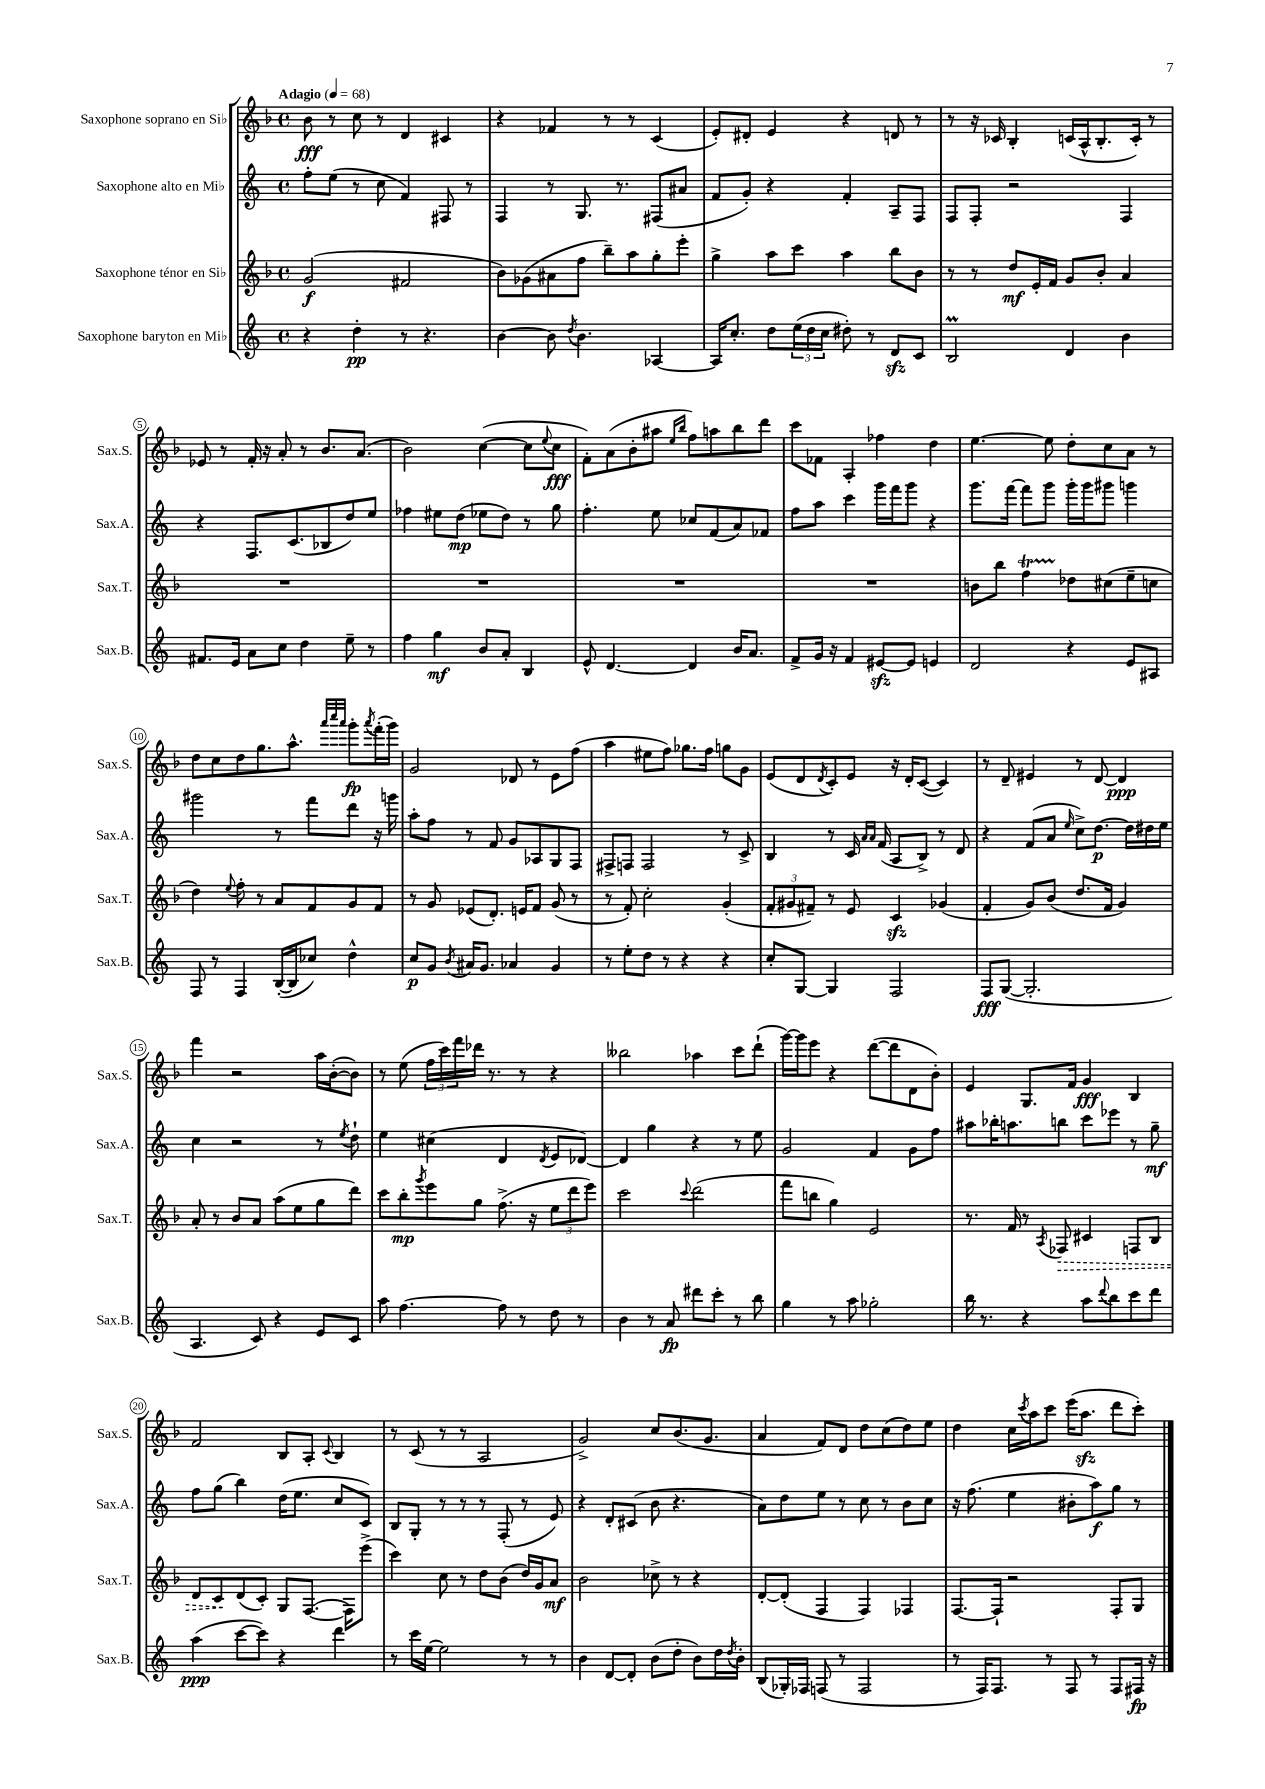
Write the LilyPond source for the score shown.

<<
\new StaffGroup <<
\new Staff = "s0" \with { instrumentName = "Saxophone soprano en Sib" shortInstrumentName = "Sax.S." } {
    \clef treble \key f \major \defaultTimeSignature \time 4/4 \tempo "Adagio" 4 = 68
    bes'8\fff r8 c''8 r8 d'4 cis'4 |
    r4 fes'4 r8 r8 c'4( |
    e'8-.) dis'8-. e'4 r4 d'8 r8 |
    r8 r16 ces'16 bes4-. c'16( a16-^ bes8.-. c'16-.) r8 |
    ees'8 r8 f'16-. r16 a'8-. r8 bes'8. a'8.( |
    bes'2) c''4~( c''8 \appoggiatura { e''8 } c''8\fff |
    f'8-.) a'8( bes'8-. ais''8 \grace { e''16 bes''16 } f''8) a''8 bes''8 d'''8 |
    c'''8 fes'8 a4-. fes''4 d''4 |
    e''4.~ e''8 d''8-. c''8 a'8 r8 |
    d''8 c''8 d''8 g''8. a''8.-^ \grace { a'''32 c''''32 a'''32 } g'''8-.\fp \acciaccatura { a'''8 } f'''16-.( g'''16) |
    g'2 des'8 r8 e'8 f''8( |
    a''4 eis''8 f''8) ges''8. f''16 g''8 g'8 |
    e'8( d'8 \acciaccatura { d'8 } c'8-.) e'8 r16 d'16-. c'8~( c'4) |
    r8 d'8-- eis'4 r8 d'8~ d'4\ppp |
    f'''4 r2 a''16 bes'16~-.( bes'8) |
    r8 e''8( \tuplet 3/2 { f''16 c'''16) f'''16 } des'''16 r8. r8 r4 |
    beses''2 aes''4 c'''8 d'''8-!( |
    g'''16~) g'''16 e'''8 r4 d'''8~( d'''8 d'8 bes'8-.) |
    e'4 g8. f'16 g'4\fff bes4 |
    f'2 bes8 a8-. \appoggiatura { c'8 } bes4 |
    r8 c'8( r8 r8 a2 |
    g'2->) c''8 bes'8.( g'8. |
    a'4 f'8) d'8 d''8 c''8( d''8) e''8 |
    d''4 c''16 \acciaccatura { c'''8 } a''16 c'''8 e'''16( a''8.\sfz d'''8 c'''8-.) \bar "|." |
}
\new Staff = "s1" \with { instrumentName = "Saxophone alto en Mib" shortInstrumentName = "Sax.A." } {
    \clef treble \key c \major \defaultTimeSignature \time 4/4
    f''8-. e''8( r8 c''8 f'4) fis8 r8 |
    f4 r8 g8. r8. fis8( ais'8 |
    f'8 g'8-.) r4 f'4-. a8-- f8 |
    f8 f8-. r2 f4 |
    r4 f8. c'8.( bes8 d''8) e''8 |
    fes''4 eis''8 d''8\mp( ees''8 d''8) r8 g''8 |
    f''4.-. e''8 ces''8 f'8( a'8) fes'8 |
    f''8 a''8 c'''4 g'''16 f'''16 g'''8 r4 |
    g'''8. f'''16~ f'''8 g'''8 g'''16-. g'''16 gis'''8 g'''4 |
    gis'''2 r8 f'''8 d'''8 r16 g'''16 |
    a''8-. f''8 r8 f'8 g'8 aes8 g8 f8 |
    fis8-> f8 f2 r8 c'8-> |
    b4 r8 c'16 \grace { a'16 a'16 } f'16( a8 b8->) r8 d'8 |
    r4 f'8( a'8 \grace { e''16 } c''8->) d''8.~\p d''16 dis''16 e''16 |
    c''4 r2 r8 \acciaccatura { e''8 } d''8-! |
    e''4 cis''4( d'4 \acciaccatura { d'8 } e'8 des'8~) |
    des'4 g''4 r4 r8 e''8 |
    g'2 f'4 g'8 f''8 |
    ais''8 bes''16-. a''8. b''8 c'''8 ees'''8 r8 g''8--\mf |
    f''8 g''8( b''4) d''16( e''8. c''8 c'8) |
    b8 g8-. r8 r8 r8 f8-.( r8 e'8) |
    r4 d'8-. cis'8( b'8 r4. |
    a'8) d''8 e''8 r8 c''8 r8 b'8 c''8 |
    r16 f''8.( e''4 bis'8-. a''8\f) g''8 r8 \bar "|." |
}
\new Staff = "s2" \with { instrumentName = "Saxophone ténor en Sib" shortInstrumentName = "Sax.T." } {
    \clef treble \key f \major \defaultTimeSignature \time 4/4
    g'2\f( fis'2 |
    bes'8) ges'8( ais'8 f''8 bes''8--) a''8 g''8-. e'''8-. |
    g''4-> a''8 c'''8 a''4 bes''8 bes'8 |
    r8 r8 d''8\mf e'16-. f'16 g'8 bes'8-. a'4 |
    R1 |
    R1 |
    R1 |
    R1 |
    b'8 bes''8 f''4\startTrillSpan des''8\stopTrillSpan cis''8( e''8-- c''8 |
    d''4) \appoggiatura { e''8 } f''8-. r8 a'8 f'8 g'8 f'8 |
    r8 g'8 ees'8( d'8.-.) e'16 f'8 g'8( r8 |
    r8 f'8-.) c''2-. g'4-.( |
    \tuplet 3/2 { f'8-. gis'8 fis'8--) } r8 e'8 c'4\sfz ges'4( |
    f'4-. g'8) bes'8( d''8. f'16 g'4) |
    a'8-. r8 bes'8 a'8 a''8( e''8 g''8 d'''8) |
    c'''8 bes''8-.\mp \acciaccatura { g'''8 } e'''8 g''8 f''8.->( r16 \tuplet 3/2 { e''8 d'''8 e'''8) } |
    c'''2 \appoggiatura { c'''8 } d'''2( |
    f'''8 b''8 g''4) e'2 |
    r8. f'16 r8 \acciaccatura { a8 } \once \override Hairpin.style = #'dashed-line fes8\> cis'4 f8 bes8 |
    d'8 c'8\! d'8( c'8-.) g8 f8.~( f16) e'''8->( |
    c'''4) c''8 r8 d''8 bes'8( d''16) g'16 a'8\mf |
    bes'2 ces''8-> r8 r4 |
    d'8~-. d'8-.( f4 f4) fes4 |
    f8.~ f16-! r2 f8-. g8 \bar "|." |
}
\new Staff = "s3" \with { instrumentName = "Saxophone baryton en Mib" shortInstrumentName = "Sax.B." } {
    \clef treble \key c \major \defaultTimeSignature \time 4/4
    r4 d''4-.\pp r8 r4. |
    b'4~ b'8 \acciaccatura { d''8 } b'4. aes4~ |
    aes16 c''8.-. d''8 \tuplet 3/2 { e''16( d''16 c''16 } dis''8-.) r8 d'8\sfz c'8 |
    b2\prall d'4 b'4 |
    fis'8. e'16 a'8 c''8 d''4 e''8-- r8 |
    f''4 g''4\mf b'8 a'8-. b4 |
    e'8-^ d'4.~ d'4 b'16 a'8. |
    f'8-> g'16 r16 f'4 eis'8~\sfz eis'8 e'4 |
    d'2 r4 e'8 ais8 |
    f8 r8 f4 b16~-.( b16 ces''8) d''4-^ |
    c''8\p g'8 \acciaccatura { b'8 } ais'16 g'8. aes'4 g'4 |
    r8 e''8-. d''8 r8 r4 r4 |
    c''8-. g8~ g4 f2 |
    f8\fff g8~( g2.-. |
    a4. c'8) r4 e'8 c'8 |
    a''8 f''4.~ f''8 r8 d''8 r8 |
    b'4 r8 a'8\fp dis'''8 c'''8-. r8 b''8 |
    g''4 r8 a''8 ges''2-. |
    b''16 r8. r4 a''8 \appoggiatura { d'''8 } b''8 c'''8 d'''8 |
    a''4\ppp( c'''8~ c'''8) r4 d'''4 |
    r8 c'''16 e''16~ e''2 r8 r8 |
    b'4 d'8~ d'8-. b'8( d''8-. b'8) d''16 \acciaccatura { d''8 } b'16-. |
    b8( ges16-.) fes16 f8( r8 f2 |
    r8 f16) f8. r8 f8 r8 f8 fis16\fp r16 \bar "|." |
}
>>
>>
\layout { \context { \Score \override BarNumber.stencil = #(make-stencil-circler 0.1 0.3 ly:text-interface::print) } }
